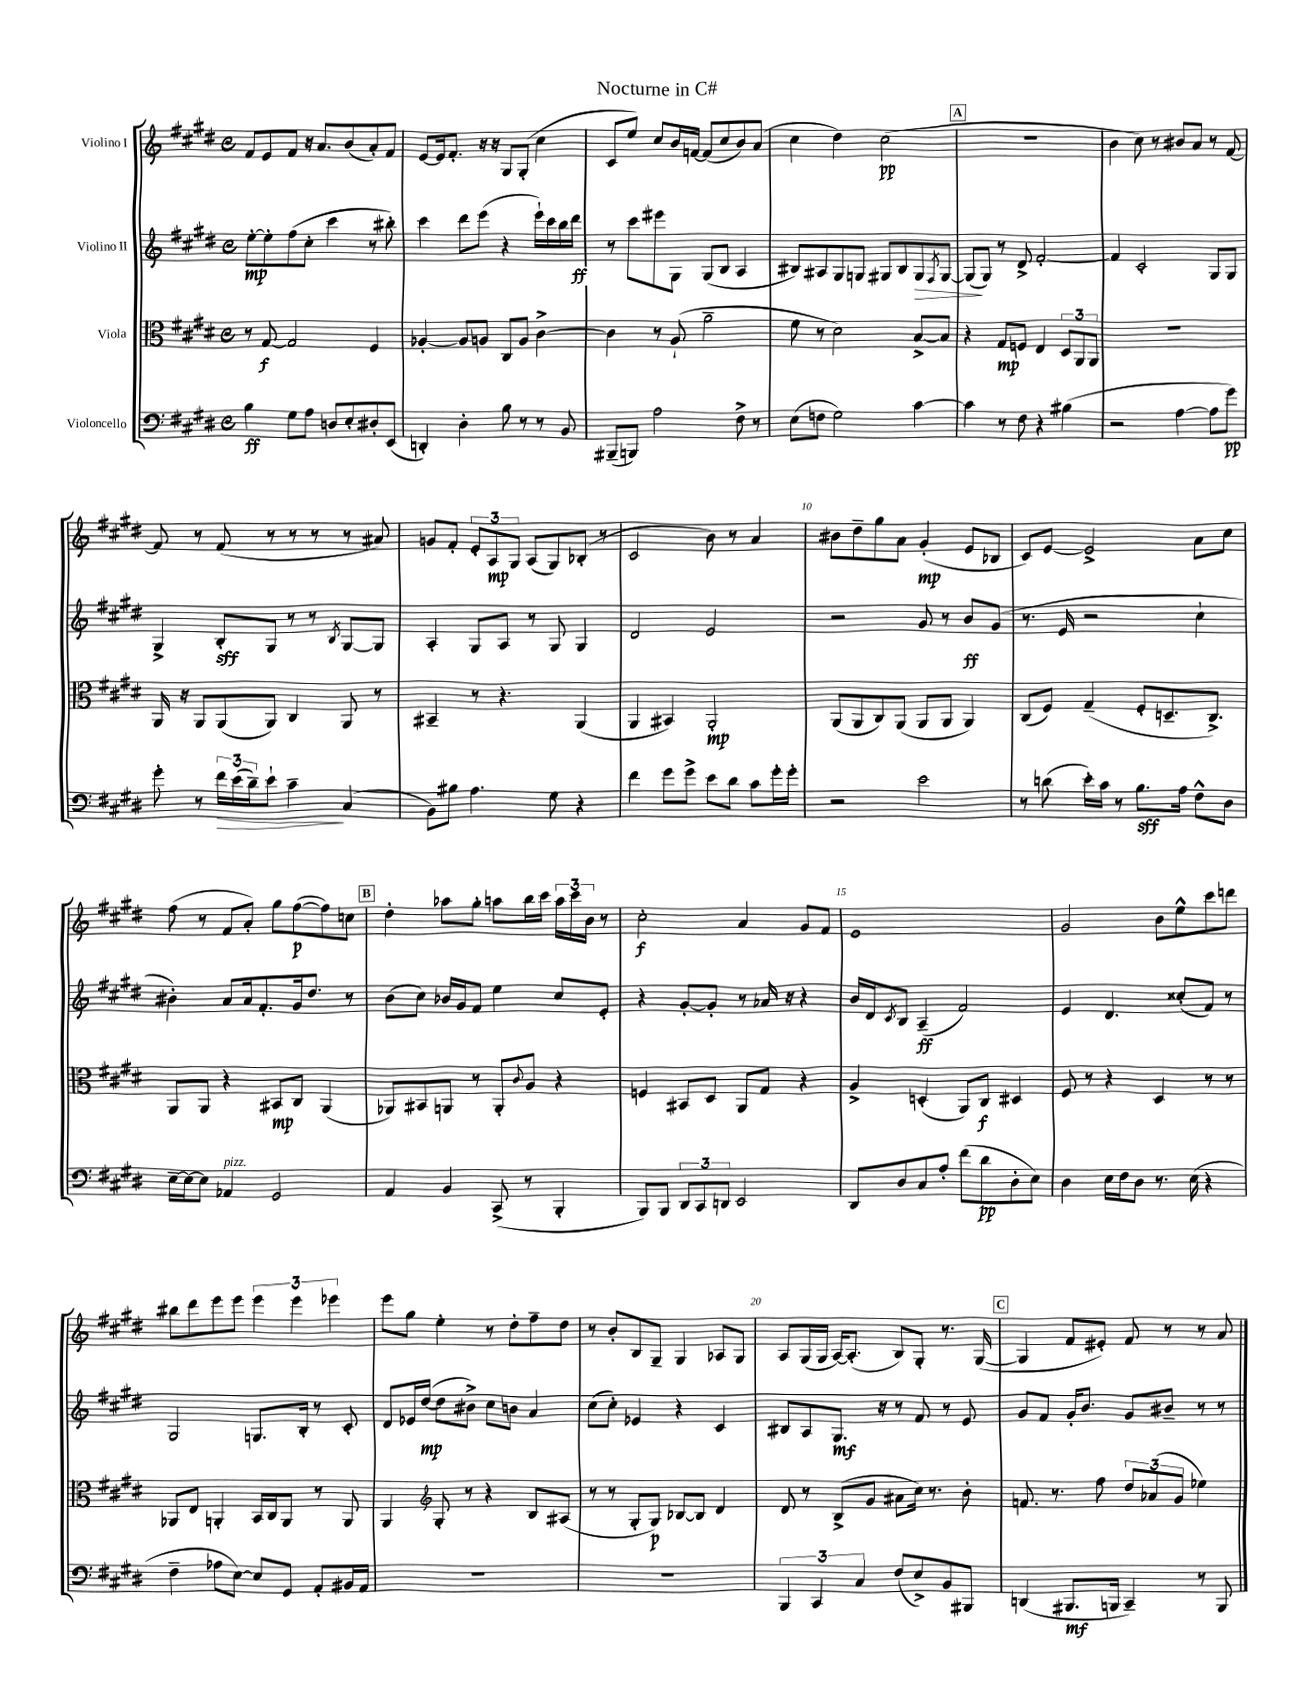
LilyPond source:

\header { title = "Nocturne in C#" }
<<
\new StaffGroup <<
\new Staff = "s0" \with { instrumentName = "Violino I" } {
    \clef treble \key e \major \defaultTimeSignature \time 4/4
    fis'8 e'8 fis'8 r16 a'8. b'8( a'8-.) fis'8 |
    e'8~ e'16 fis'8.-. r16 r16 gis8 gis8-.( cis''4 |
    cis'8 e''8) cis''8 b'16 f'16~ f'8( cis''8 b'8) a'8( |
    cis''4 dis''4) cis''2\pp( |
    \mark \markup { \box "A" } R1 |
    b'4 cis''8) r8 bis'8 a'8 r8 fis'8~ |
    fis'8 r8 fis'8( r8 r8 r8 r8 ais'8) |
    g'8 fis'8-. \tuplet 3/2 { e'8-. a8\mp gis8 } a8( gis8) bes8-.( r8 |
    cis'2 b'8) r8 a'4 |
    bis'8 dis''8-- gis''8 a'8 gis'4-.\mp( e'8 bes8 |
    cis'8) e'8~ e'2-> a'8 cis''8 |
    fis''8( r8 fis'8 a'8-.) gis''8 fis''8~\p( fis''8) c''8 |
    \mark \markup { \box "B" } dis''4-. aes''8 gis''8-. a''8 b''16 cis'''16 \tuplet 3/2 { a''16 cis'''16 b'16 } r8 |
    cis''2-.\f a'4 gis'8 fis'8 |
    e'1 |
    gis'2 b'8 e''8-^ cis'''8 d'''8 |
    bis''8 dis'''8 e'''8 e'''8 \tuplet 3/2 { e'''4 e'''4 ees'''4 } |
    e'''8 gis''8 e''4-. r8 dis''8-. fis''8-- dis''8 |
    r8 b'8-. b8 gis8-- gis4 aes8 gis8 |
    a8 gis16( gis16 a16~) a8.-.( b8) gis8-. r8. gis16~( |
    \mark \markup { \box "C" } gis4 fis'8 eis'8-.) fis'8 r8 r8 a'8 \bar "|." |
}
\new Staff = "s1" \with { instrumentName = "Violino II" } {
    \clef treble \key e \major \defaultTimeSignature \time 4/4
    e''8~-.\mp e''8-. fis''8( cis''8-. cis'''4 r8 bis''8-.) |
    cis'''4 dis'''8 e'''8( r4 e'''16-!) cis'''16 b''16 dis'''16\ff |
    r8 cis'''8 eis'''8 gis8 gis8( b8 a4 |
    bis8) ais8 gis8 g8 gis8 bis8 gis8\> \acciaccatura { fis8 } gis8~ |
    \mark \markup { \box "A" } gis8\!( gis8) r8 dis'8-> fis'2~-. |
    fis'4 cis'2-. gis8 gis8 |
    gis4-> b8-.\sff gis8 r8 r8 \acciaccatura { b8 } gis8~ gis8 |
    a4-. gis8 a8 r8 gis8 gis4 |
    dis'2 e'2 |
    r2 gis'8 r8 b'8\ff gis'8( |
    r8. e'16 r2 cis''4-! |
    bis'4-.) a'8 a'16 fis'8.-. gis'16 dis''8. r8 |
    \mark \markup { \box "B" } b'8( cis''8) bes'16 gis'16 fis'8 e''4 cis''8 e'8-. |
    r4 gis'8~-. gis'8-. r8 aes'16 r16 r4 |
    b'16 dis'16 \acciaccatura { cis'8 } b8 a4--\ff( fis'2) |
    e'4 dis'4. cisis''8-.( fis'8) r8 |
    gis2 g8. b16-. r8 cis'8-. |
    dis'8 ees'16 dis''16~\mp( dis''8 bis'8->) cis''8 b'8 a'4 |
    cis''8( cis''8-.) ees'4 r4 cis'4 |
    bis8 a8 gis8.\mf r16 r8 fis'8 r8 e'8 |
    \mark \markup { \box "C" } gis'8 fis'8 gis'16-. b'8. gis'8 bis'8-- r8 r8 \bar "|." |
}
\new Staff = "s2" \with { instrumentName = "Viola" } {
    \clef alto \key e \major \defaultTimeSignature \time 4/4
    r8 gis8~\f gis2 fis4 |
    aes4~-. aes8 a8 cis8 a8 cis'4~-> |
    cis'4 r8 a8-!( a'2-- |
    fis'8 r8 dis'2) b8~-> b8 |
    \mark \markup { \box "A" } r4 gis8\mp f8 e4 \tuplet 3/2 { dis8 a,8 a,8 } |
    r1 |
    a,16 r16 a,8 a,8( a,8) cis4 a,8 r8 |
    bis,4-- r8 r4. a,4( |
    a,4 bis,4) a,2-.\mp |
    a,8( a,8 cis8) a,8( a,8 a,8 a,4) |
    cis8( fis8) gis4--( fis8-. d8.-- cis8.->) |
    a,8 a,8 r4 bis,8\mp cis8 a,4( |
    \mark \markup { \box "B" } aes,8) bis,8 a,8 r8 a,8-. \appoggiatura { cis'8 } a8 r4 |
    f4 bis,8 dis8 a,8 gis8 r4 |
    a4-> d4-.( a,8) cis8\f dis4 |
    fis8 r8 r4 dis4 r8 r8 |
    aes,8 e8 a,4-. b,16 cis16 a,8 r8 a,8 |
    a,4 \clef treble gis8-. r8 r4 b8 ais8( |
    r8 r8 gis8-. gis8\p) bes8~ bes8 dis'4 |
    dis'8 r8 b8->( gis'8 ais'8 cis''16) r8. b'8-. |
    \mark \markup { \box "C" } f'8. r8. fis''8 \tuplet 3/2 { dis''8 aes'8( gis'8 } ees''4) \bar "|." |
}
\new Staff = "s3" \with { instrumentName = "Violoncello" } {
    \clef bass \key e \major \defaultTimeSignature \time 4/4
    b4\ff gis8 a8 d8 e8-. dis8-. e,8( |
    d,4-.) dis4-. b8 r8 r8 b,8 |
    bis,,8--( b,,8) a2 fis8-> r8 |
    e8( f8 gis2) cis'4~ |
    \mark \markup { \box "A" } cis'4 r8 fis8 r4 bis4( |
    r2 a4~ a8 gis'8\pp) |
    gis'8-. r8 \tuplet 3/2 { fis'16\> e'16( dis'16--) } e'8-! cis'4--\! cis4( |
    b,8) bis8 a4. gis8 r4 |
    fis'4 gis'8 gis'8-> e'8 dis'8 cis'8 gis'16-. gis'16-. |
    r2 e'2 |
    r8 d'8( e'16-.) cis'16 r8 b8.\sff a16 fis8-^ dis8 |
    e16~-- e16~ e8 aes,4^\markup { \italic "pizz." } gis,2 |
    \mark \markup { \box "B" } a,4 b,4 cis,8->( r8 b,,4-. |
    b,,8) b,,8 \tuplet 3/2 { dis,8 cis,8 d,8 } e,2 |
    dis,8 dis8 cis8 a8-. fis'8( dis'8\pp dis8-. e8) |
    dis4 e16 fis16 dis8 r8. e16( r4 |
    fis4-- aes8 e8~) e8 gis,8 a,8-. bis,16 a,16 |
    R1 |
    R1 |
    \tuplet 3/2 { b,,4 cis,4 cis4 } fis8( e8->) b,8 bis,,8 |
    \mark \markup { \box "C" } d,4( bis,,8.\mf b,,16 cis,4--) r8 b,,8 \bar "|." |
}
>>
>>
\layout { \context { \Score \override BarNumber.break-visibility = ##(#f #t #t) barNumberVisibility = #(every-nth-bar-number-visible 5) } }
